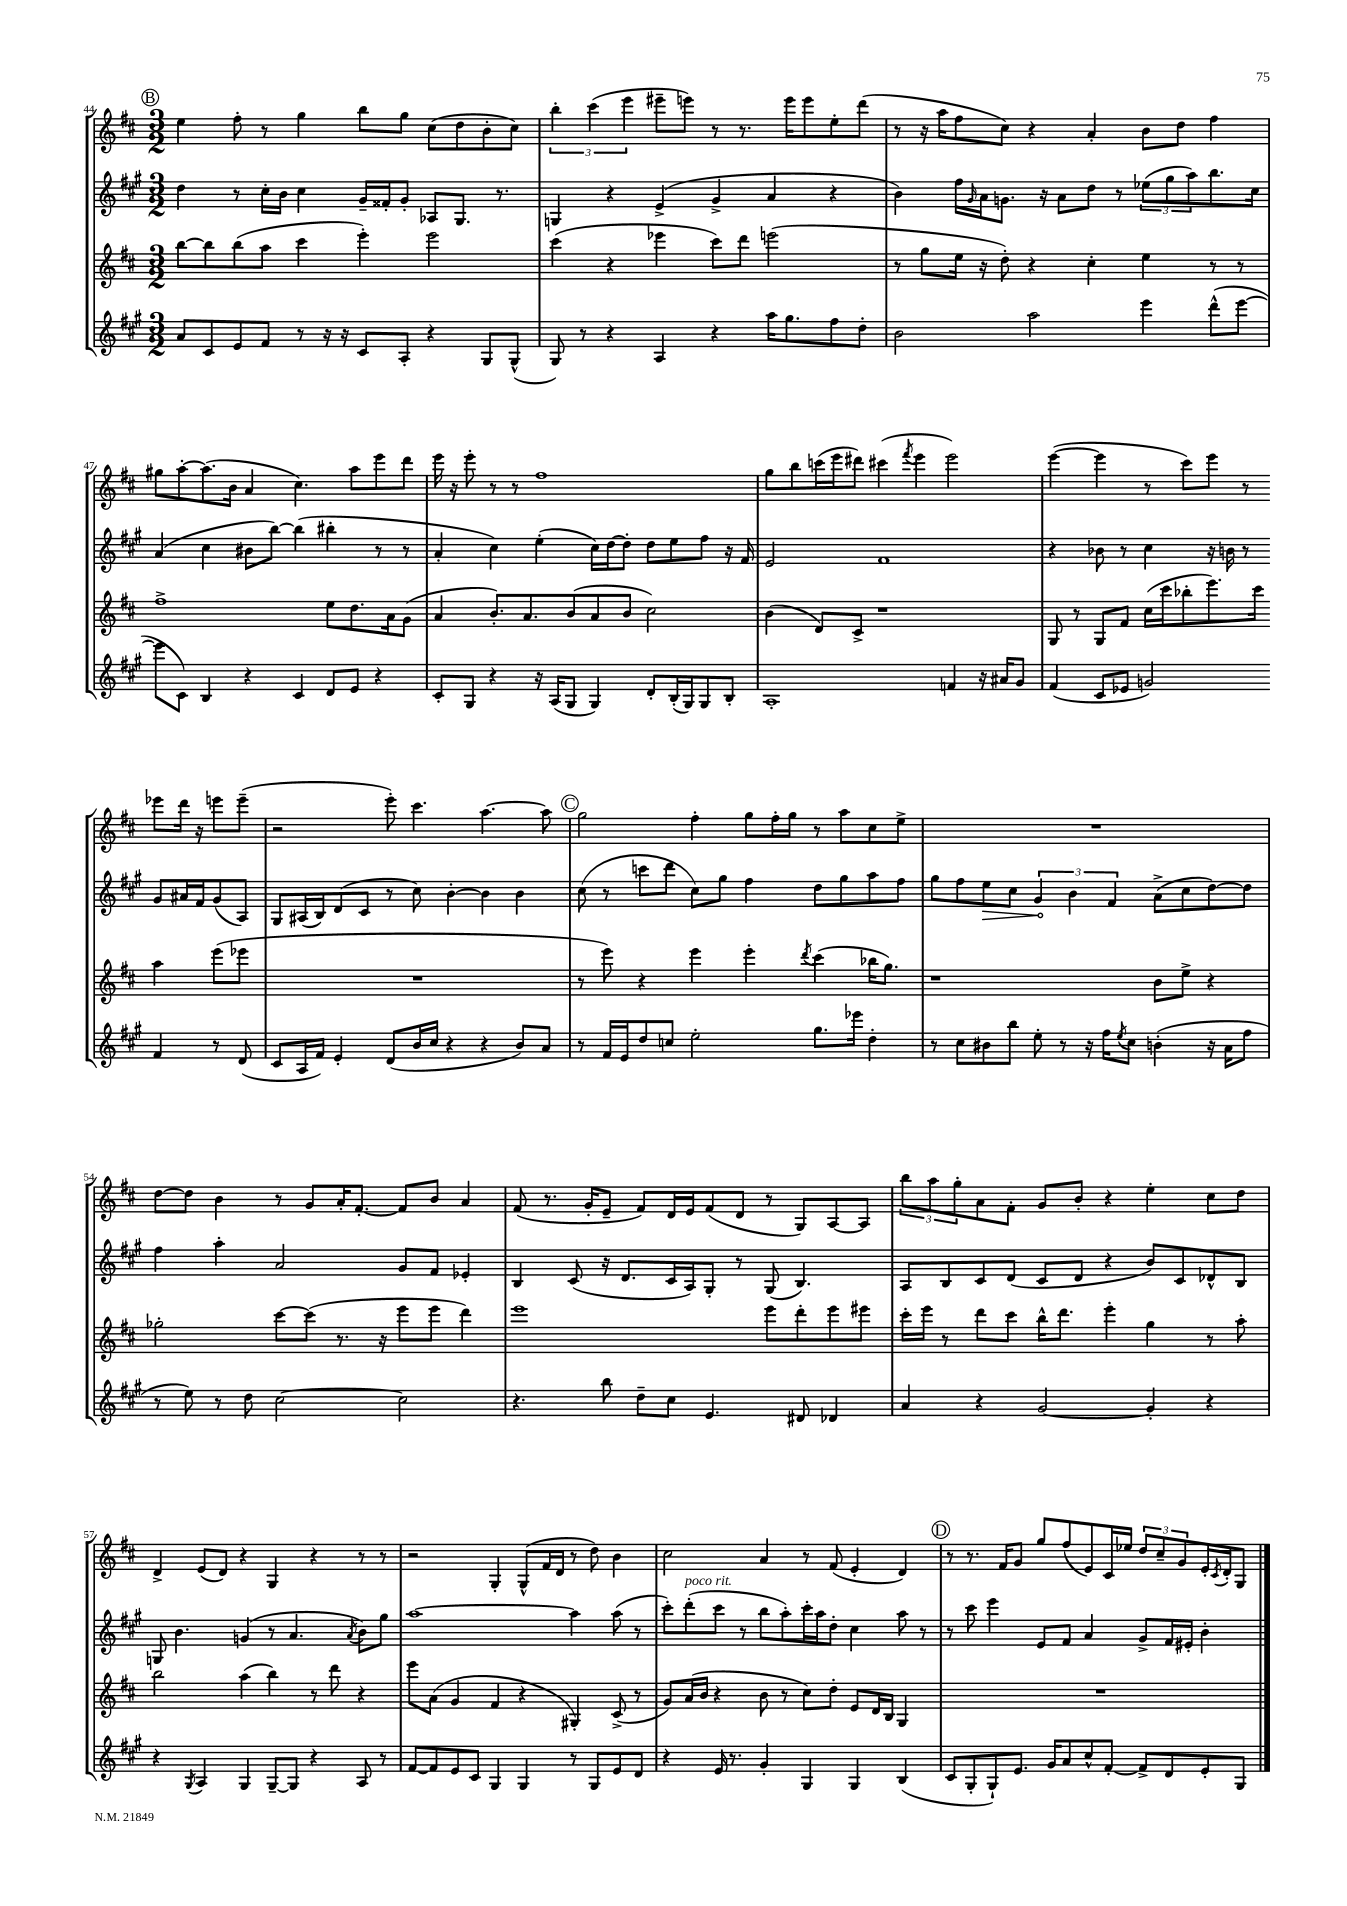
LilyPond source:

<<
\new StaffGroup <<
\new Staff = "s0" {
    \clef treble \key d \major \numericTimeSignature \time 3/2
    \mark \markup { \circle "B" } e''4 fis''8-. r8 g''4 b''8 g''8 cis''8( d''8 b'8-. cis''8) |
    \tuplet 3/2 { b''4-. cis'''4( e'''4 } eis'''8-- e'''8) r8 r8. e'''16 e'''8 e''8-. d'''8( |
    r8 r16 a''16 fis''8 cis''8) r4 a'4-. b'8 d''8 fis''4 |
    gis''8 a''8~-. a''8.( b'16 a'4 cis''4.) a''8 e'''8 d'''8 |
    e'''16 r16 e'''8-. r8 r8 fis''1 |
    g''8 b''8 c'''16( e'''16 dis'''8) cis'''4( \acciaccatura { fis'''8 } e'''4 e'''2) |
    e'''4~( e'''4 r8 cis'''8) e'''8 r8 ees'''8 d'''16 r16 e'''8 e'''8--( |
    r2 e'''8-.) cis'''4. a''4.~ a''8 |
    \mark \markup { \circle "C" } g''2 fis''4-. g''8 fis''16-. g''16 r8 a''8 cis''8 e''8-> |
    R1. |
    d''8~ d''8 b'4 r8 g'8 a'16-. fis'8.~-. fis'8 b'8 a'4 |
    fis'8( r8. g'16-. e'8-- fis'8) d'16 e'16 fis'8( d'8 r8 g8) a8~ a8 |
    \tuplet 3/2 { b''8 a''8 g''8-. } a'8 fis'8-. g'8 b'8-. r4 e''4-. cis''8 d''8 |
    d'4-> e'8( d'8) r4 g4 r4 r8 r8 |
    r2 g4-. g8-^( fis'16 d'16 r8 d''8) b'4 |
    cis''2 a'4 r8 fis'8( e'4-. d'4) |
    \mark \markup { \circle "D" } r8 r8. fis'16 g'8 g''8 fis''8( e'8) cis'16 ees''16 \tuplet 3/2 { d''8 cis''8-- g'8 } e'16-. \acciaccatura { cis'8 } d'16-. g8 \bar "|." |
}
\new Staff = "s1" {
    \clef treble \key a \major \numericTimeSignature \time 3/2
    \mark \markup { \circle "B" } d''4 r8 cis''16-. b'16 cis''4 gis'16-- fisis'16-. gis'8-. aes8 gis8. r8. |
    g4 r4 e'4->( gis'4-> a'4 r4 |
    b'4) fis''16 \grace { gis'16 } a'16 g'8. r16 a'8 d''8 r8 \tuplet 3/2 { ees''8( gis''8 a''8) } b''8. cis''16 |
    a'4( cis''4 bis'8 b''8~) b''4( bis''4-. r8 r8 |
    a'4-. cis''4) e''4-.( cis''16) d''16~ d''8-. d''8 e''8 fis''8 r16 fis'16 |
    e'2 fis'1 |
    r4 bes'8 r8 cis''4 r16 b'16 r8 gis'8 ais'16 fis'16 gis'8( a8) |
    gis8 ais16( b16) d'8( cis'8 r8 cis''8) b'4~-. b'4 b'4 |
    \mark \markup { \circle "C" } cis''8( r8 c'''8 d'''8 cis''8) gis''8 fis''4 d''8 gis''8 a''8 fis''8 |
    gis''8 fis''8 \once \override Hairpin.circled-tip = ##t e''8\> cis''8 \tuplet 3/2 { gis'4\! b'4 fis'4 } a'8->( cis''8 d''8~) d''8 |
    fis''4 a''4-. a'2 gis'8 fis'8 ees'4-. |
    b4 cis'8( r16 d'8. cis'16 a16) gis8-. r8 gis8( b4.) |
    a8 b8 cis'8 d'8( cis'8 d'8 r4 b'8) cis'8 des'8-^ b8 |
    g8 b'4. g'4( r8 a'4. \acciaccatura { a'8 } b'8) gis''8 |
    a''1~ a''4 a''8( r8 |
    cis'''8-.) d'''8-.^\markup { \italic "poco rit." }( cis'''8 r8 b''8 a''8-.) cis'''16-. a''16 d''8-. cis''4 a''8 r8 |
    \mark \markup { \circle "D" } r8 cis'''8 e'''4 e'8 fis'8 a'4 gis'8-> fis'16 eis'16-. b'4-. \bar "|." |
}
\new Staff = "s2" {
    \clef treble \key d \major \numericTimeSignature \time 3/2
    \mark \markup { \circle "B" } b''8~ b''8 b''8( a''8 cis'''4 e'''4-.) e'''2 |
    cis'''4( r4 ees'''4 cis'''8) d'''8 e'''2( |
    r8 g''8 e''16 r16 d''8-.) r4 cis''4-. e''4 r8 r8 |
    fis''1-> e''8 d''8. a'16 g'8( |
    a'4 b'8.-.) a'8. b'8( a'8 b'8 cis''2) |
    b'4( d'8) cis'8-> r1 |
    g8 r8 g8 fis'8 cis''16( cis'''16 bes''8-. e'''8.) cis'''16 a''4 e'''8( ees'''8 |
    R1. |
    \mark \markup { \circle "C" } r8 e'''8) r4 e'''4 e'''4-. \acciaccatura { d'''8 } cis'''4( bes''16 g''8.) |
    r1 b'8 e''8-> r4 |
    ges''2-. cis'''8~ cis'''8( r8. r16 e'''8 e'''8 d'''4) |
    e'''1 e'''8 d'''8-. e'''8 eis'''8 |
    cis'''16-. e'''16 r8 d'''8 cis'''8 b''16-^ d'''8. e'''4-. g''4 r8 a''8-. |
    b''2 a''4( b''4) r8 d'''8 r4 |
    e'''8 a'8( g'4 fis'4 r4 gis4-.) cis'8->( r8 |
    g'8) a'16( b'16 r4 b'8 r8 cis''8) d''8-. e'8 d'16 b16 g4 |
    \mark \markup { \circle "D" } R1. \bar "|." |
}
\new Staff = "s3" {
    \clef treble \key a \major \numericTimeSignature \time 3/2
    \mark \markup { \circle "B" } a'8 cis'8 e'8 fis'8 r8 r16 r16 cis'8 a8-. r4 gis8 gis8-^( |
    gis8) r8 r4 a4 r4 a''16 gis''8. fis''8 d''8-. |
    b'2 a''2 e'''4 d'''8-^( e'''8~ |
    e'''8 cis'8) b4 r4 cis'4 d'8 e'8 r4 |
    cis'8-. gis8 r4 r16 a16( gis8 gis4) d'8-. b16-.( gis16) gis8 b8-. |
    a1-. f'4 r16 ais'16 gis'8 |
    fis'4( cis'8 ees'8 g'2) fis'4 r8 d'8( |
    cis'8 a16 fis'16) e'4-. d'8( b'16 cis''16 r4 r4 b'8) a'8 |
    \mark \markup { \circle "C" } r8 fis'16 e'16 d''8 c''8 e''2-. gis''8. ees'''16 d''4-. |
    r8 cis''8 bis'8 b''8 e''8-. r8 r16 fis''16 \acciaccatura { e''8 } cis''8 b'4-.( r16 a'16 fis''8 |
    r8 e''8) r8 d''8 cis''2~ cis''2 |
    r4. b''8 d''8-- cis''8 e'4. dis'8 des'4 |
    a'4 r4 gis'2~ gis'4-. r4 |
    r4 \acciaccatura { gis8 } a4 gis4 gis8~-- gis8 r4 a8 r8 |
    fis'8~ fis'8 e'8 cis'8 gis4 gis4 r8 gis8 e'8 d'8 |
    r4 e'16 r8. gis'4-. gis4 gis4 b4( |
    \mark \markup { \circle "D" } cis'8 gis8-. gis8-!) e'8. gis'16 a'8 cis''8-^ fis'8~-. fis'8-> d'8 e'8-. gis8 \bar "|." |
}
>>
>>
\layout { \context { \Score currentBarNumber = #44 } }
